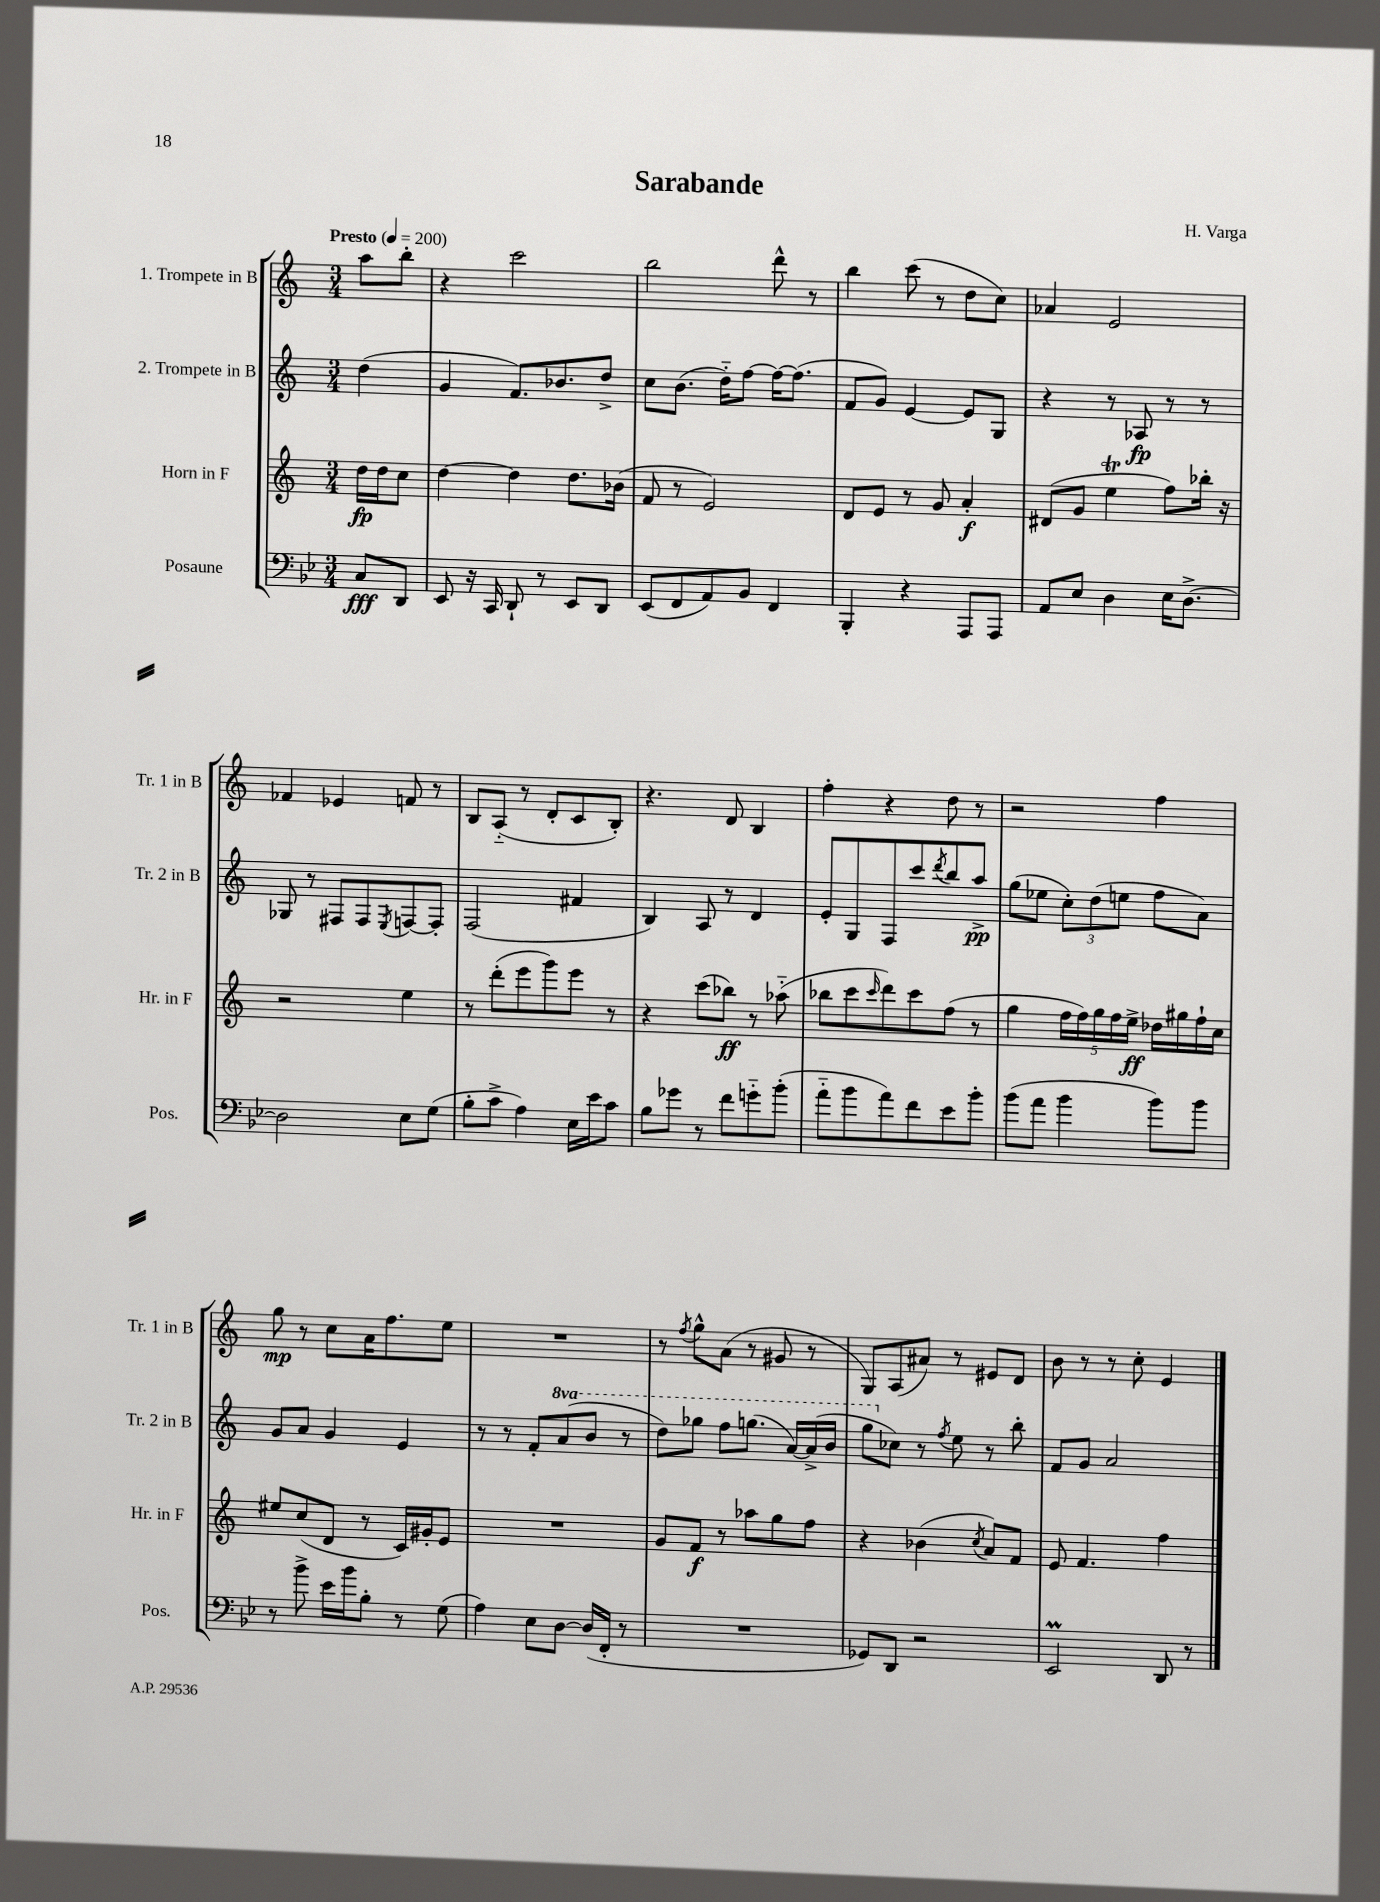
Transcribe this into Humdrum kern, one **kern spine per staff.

**kern	**kern	**kern	**kern
*staff4	*staff3	*staff2	*staff1
*clefF4	*clefG2	*clefG2	*clefG2
*k[b-e-]	*k[]	*k[]	*k[]
*M3/4	*M3/4	*M3/4	*M3/4
*MM200	*MM200	*MM200	*MM200
8C	16dd	(4dd	8aa
.	16dd	.	.
8DD	8cc	.	8bb'
=	=	=	=
8EE-	[4dd	4g	4r
16r	.	.	.
16CC	.	.	.
8DD`	4dd]	8.f)	2ccc
8r	.	.	.
.	.	8.b-	.
8EE-	8.dd	.	.
8DD	.	8dd^	.
.	(16b-	.	.
=	=	=	=
(8EE-	8f	8cc	2bb
8FF	8r	(8.b	.
8AA)	2e)	.	.
.	.	16dd'~)	.
8BB-	.	[8ff	.
4FF	.	16ff_	8ddd^^
.	.	(8.ff]	.
.	.	.	8r
=	=	=	=
4BBB-'	8d	8f	4bb
.	8e	8g)	.
4r	8r	[4e	(8ccc
.	8g	.	8r
8AAA	4a'	8e]	8dd
8AAA	.	8G	8cc)
=	=	=	=
8AA	(8d#	4r	4a-
8E-	8g	.	.
4D	4ee	8r	2e
.	.	8A-	.
16E-	8ff)	8r	.
[8.D^	.	.	.
.	16bb-'	8r	.
.	16r	.	.
=	=	=	=
2D]	2r	8G-	4f-
.	.	8r	.
.	.	8F#	4e-
.	.	8F#	.
.	.	8qE	.
8E-	4ee	[8F	8f
(8G	.	8F']	8r
=	=	=	=
8B-'	8r	(2F	8B
8c^	(8ddd'	.	(8A'~
4A)	8eee	.	8r
.	8ggg)	.	8d'
16E-	8eee	4f#	8c
16e-	.	.	.
8c	8r	.	8B')
=	=	=	=
8B-	4r	4B)	4.r
8g-	.	.	.
8r	(8ccc	8A	.
8f	8bb-)	8r	8d
8g'~	8r	4d	4B
(8b-'	(8aa-'~	.	.
=	=	=	=
8a'~	8bb-	8e'	4ff'
8b-	8ccc	8G	.
.	16qqccc	.	.
8a)	8ddd)	8F	4r
8f	8ccc	8ccc	.
.	.	8qddd	.
8e-	(8ff	8bb	8dd
8b-'	8r	8aa^	8r
=	=	=	=
(8b-	4gg	(8gg	2r
8a	.	8ee-	.
4b-	20ff	12cc')	.
.	20ff)	.	.
.	.	(12dd	.
.	20gg	.	.
.	20ff	.	.
.	.	12ee	.
.	20ee^	.	.
8b-)	16dd-	8ff	4ff
.	16gg#	.	.
8b-	16ff`	8a)	.
.	16cc	.	.
=	=	=	=
8r	8ee#	8g	8gg
8b-^	(8cc	8a	8r
16e-	8d	4g	8cc
16b-	.	.	.
8B-'	8r	.	16a
.	.	.	8.ff
8r	16c)	4e	.
.	16g#'	.	.
(8G	8e	.	8ee
=	=	=	=
4A)	2.r	8r	2.r
.	.	8r	.
8E-	.	8f'	.
[8D	.	(8aa	.
(16D]	.	8bb	.
16FF'	.	.	.
8r	.	8r	.
=	=	=	=
2.r	8g	8ddd)	8r
.	.	.	8qff
.	8f	8ggg-	8gg^^
.	8r	8fff	(8a
.	8aa-	(8.ggg	8r
.	8gg	.	8g#
.	.	[16aa)	.
.	8ff	(16aa^]	8r
.	.	16bb	.
=	=	=	=
8GG-)	4r	8ggg	8G)
8DD	.	8cc-)	(8A
2r	(4b-	8r	8a#)
.	.	8qff	.
.	.	8ee	8r
.	8qcc	.	.
.	8a)	8r	8e#
.	8f	8bb'	8d
=	=	=	=
2EE-	8e	8f	8b
.	4.f	8g	8r
.	.	2a	8r
.	.	.	8cc'
8DD	4ff	.	4e
8r	.	.	.
==	==	==	==
*-	*-	*-	*-
